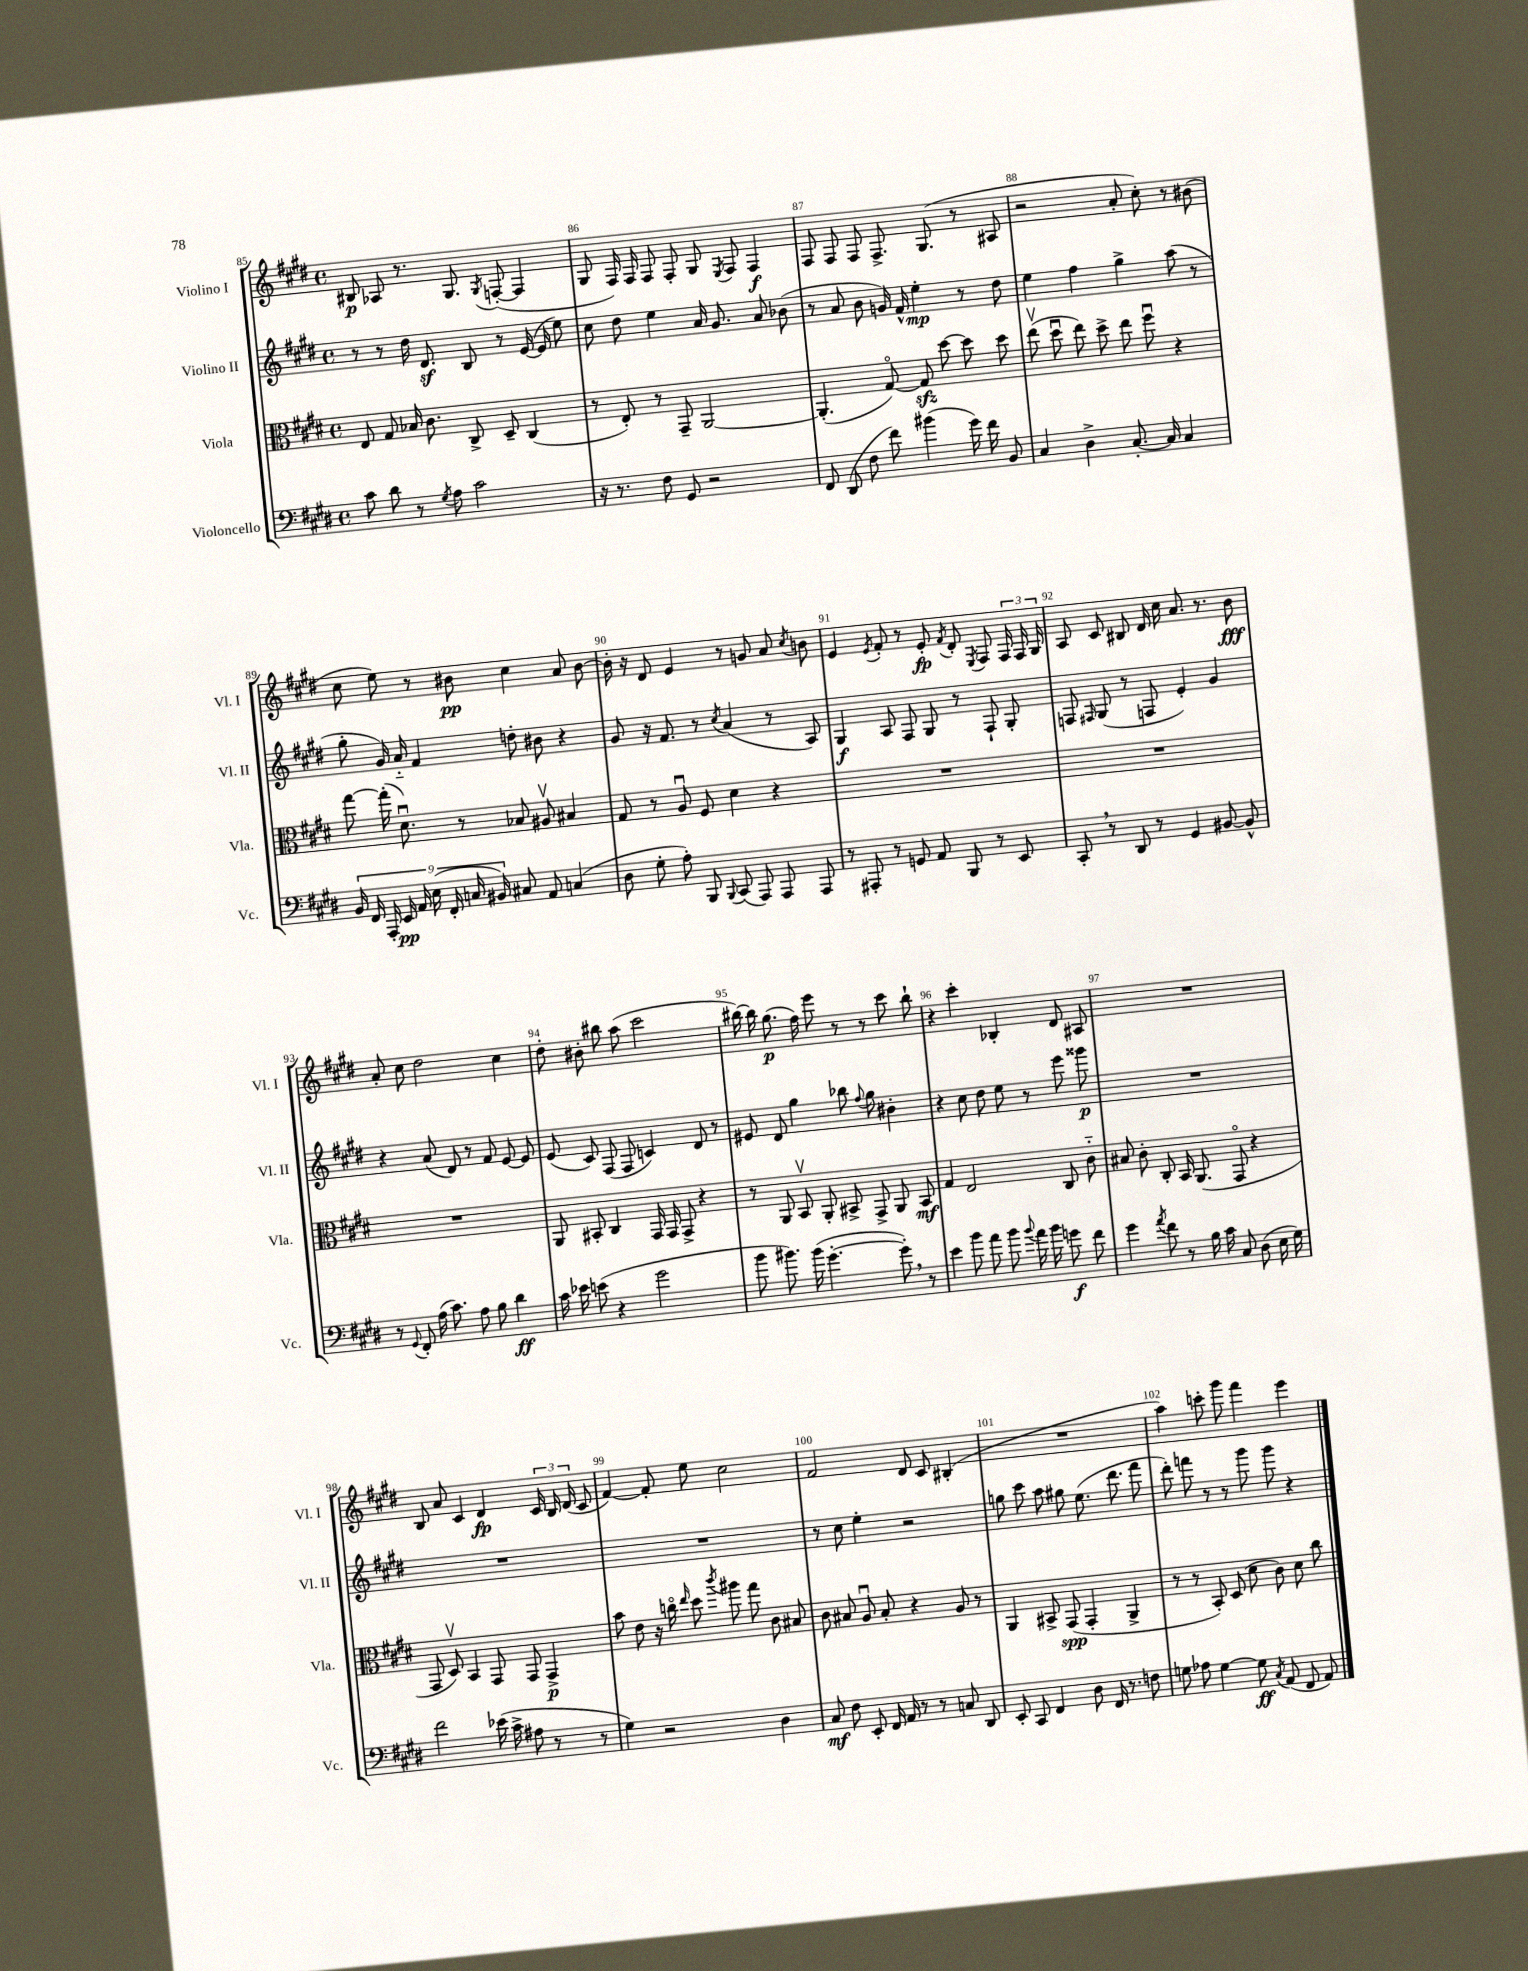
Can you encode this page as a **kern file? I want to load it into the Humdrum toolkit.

**kern	**dynam	**kern	**dynam	**kern	**dynam	**kern	**dynam
*part4	*part4	*part3	*part3	*part2	*part2	*part1	*part1
*staff4	*staff4	*staff3	*staff3	*staff2	*staff2	*staff1	*staff1
*I"Violoncello	*	*I"Viola	*	*I"Violino II	*	*I"Violino I	*
*I'Vc.	*	*I'Vla.	*	*I'Vl. II	*	*I'Vl. I	*
*clefF4	*	*clefC3	*	*clefG2	*	*clefG2	*
*k[f#c#g#d#]	*	*k[f#c#g#d#]	*	*k[f#c#g#d#]	*	*k[f#c#g#d#]	*
*M4/4	*	*M4/4	*	*M4/4	*	*M4/4	*
*met(c)	*	*met(c)	*	*met(c)	*	*met(c)	*
=85	=85	=85	=85	=85	=85	=85	=85
8c#\	.	8E/	.	8r	.	8B#X/	p
8d#\	.	8G#/	.	8r	.	8A-X/	.
8r	.	16B-X/	.	16dd#\	.	8.r	.
.	.	8.c#\	.	8.d#z/	.	.	.
8qG#/	.	.	.	.	.	.	.
8A\	.	.	.	.	.	.	.
.	.	.	.	.	.	8.G#/	.
2c#\	.	8C#^/	.	8B/	.	.	.
.	.	.	.	.	.	8qG#/	.
.	.	8D#~/	.	8r	.	([8Fn'/	.
.	.	(4C#/	.	([16e/	.	4F/]	.
.	.	.	.	16e/]	.	.	.
.	.	.	.	8ee\)	.	.	.
=86	=86	=86	=86	=86	=86	=86	=86
16r	.	8r	.	8cc#\	.	8G#/	.
8.r	.	.	.	.	.	.	.
.	.	8E'/)	.	8dd#\	.	16F#/)	.
.	.	.	.	.	.	16F#/	.
8F#\	.	8r	.	4ee\	.	8F#/	.
8GG#/	.	8GG#~/	.	.	.	8F#'/	.
2r	.	[2AA/	.	16a/	.	8G#/	.
.	.	.	.	8.g#/	.	.	.
.	.	.	.	.	.	8qE/	.
.	.	.	.	.	.	8F#/	.
.	.	.	.	8a/	.	4F#/	f
.	.	.	.	(8b-X\	.	.	.
=87	=87	=87	=87	=87	=87	=87	=87
8FF#/	.	(4.AA'/]	.	8r	.	8F#/	.
(8DD#/	.	.	.	8a/	.	8F#/	.
8F#\	.	.	.	8b\	.	8F#/	.
8f#\)	.	[8G#/)	.	16gn/)	.	8.F#^/	.
.	.	.	.	16f#^^/	.	.	.
(4b#X\	.	8G#zz/]	.	4ee'\	mp	.	.
.	.	.	.	.	.	(8.G#/	.
.	.	[8dd#\	.	.	.	.	.
16g#\)	.	8dd#\]	.	8r	.	8r	.
16f#\	.	.	.	.	.	.	.
8BB/	.	8dd#\	.	8dd#\	.	8A#X/	.
=88	=88	=88	=88	=88	=88	=88	=88
4C#/	.	(8eev\	.	4ee\	.	2r	.
.	.	8dd#u\	.	.	.	.	.
4D#^\	.	8ee\)	.	4ff#\	.	.	.
.	.	8dd#^\	.	.	.	.	.
[8.C#'/	.	8ee\	.	4gg#^\	.	8a'/	.
.	.	8ff#u\	.	.	.	8cc#'\)	.
16C#/]	.	.	.	.	.	.	.
4C#/	.	4r	.	(8aa\	.	8r	.
.	.	.	.	8r	.	(8b#X\	.
!!LO:LB:g=z
=89	=89	=89	=89	=89	=89	=89	=89
18BB/	.	[8gg#\	.	8gg#'\	.	8cc#\	.
18FF#/	.	.	.	.	.	.	.
18AAA'/	.	.	.	.	.	.	.
.	.	(16gg#'\]	.	16g#/)	.	8ee\)	.
18EE/	pp	.	.	.	.	.	.
.	.	8.d#u\)	.	16a/	.	.	.
18AA/	.	.	.	.	.	.	.
.	.	.	.	4f#/	.	8r	.
(18E\	.	.	.	.	.	.	.
18FF#'/	.	.	.	.	.	.	.
.	.	8r	.	.	.	8b#X\	pp
18Cn/	.	.	.	.	.	.	.
18BB#X/)	.	.	.	.	.	.	.
8C#X/	.	8B-X/	.	8ddn'\	.	4cc#\	.
8AA/	.	8A#Xv/	.	8b#X\	.	.	.
(4Cn/	.	4B#X/	.	4r	.	8a/	.
.	.	.	.	.	.	[8b#\	.
=90	=90	=90	=90	=90	=90	=90	=90
8D#\	.	8G#/	.	8g#/	.	16b#'\]	.
.	.	.	.	.	.	16r	.
8G#'\	.	8r	.	16r	.	8d#/	.
.	.	.	.	8.f#/	.	.	.
8A'\)	.	8Au/	.	.	.	4e/	.
8BBB/	.	8F#/	.	8r	.	.	.
8qqBBB/	.	.	.	8qcc#/	.	.	.
(8CC#/	.	4d#\	.	(4a/	.	8r	.
8AAA/)	.	.	.	.	.	8gn/	.
8AAA/	.	4r	.	8r	.	8a/	.
.	.	.	.	.	.	8qcc#/	.
8AAA/	.	.	.	8A/)	.	8bn\	.
=91	=91	=91	=91	=91	=91	=91	=91
8r	.	1r	.	4G#/	f	4e/	.
8AAA#X'/	.	.	.	.	.	.	.
.	.	.	.	.	.	8qe/	.
8r	.	.	.	8A/	.	8f#'/	.
8GGn/	.	.	.	8F#/	.	8r	.
8AA/	.	.	.	8G#/	.	8e'/	fp
.	.	.	.	.	.	8qf#/	.
8BBB/	.	.	.	8r	.	8d#'/	.
.	.	.	.	.	.	8qE/	.
8r	.	.	.	8F#`/	.	8F#/	.
8EE/	.	.	.	8G#'/	.	24F#/	.
.	.	.	.	.	.	24F#/	.
.	.	.	.	.	.	24G#/	.
=92	=92	=92	=92	=92	=92	=92	=92
8CC#',/	.	1r	.	8Fn/	.	8A/	.
.	.	.	.	16qqF#X/	.	.	.
8r	.	.	.	(8G#/	.	8c#/	.
8DD#/	.	.	.	8r	.	8B#X/	.
8r	.	.	.	8Fn/	.	16d#/	.
.	.	.	.	.	.	16cc#\	.
4GG#/	.	.	.	4e'/)	.	8.a/	.
.	.	.	.	.	.	8.r	.
[8BB#X/	.	.	.	4g#/	.	.	.
8BB#^^/]	.	.	.	.	.	8b\	fff
!!LO:LB:g=z
=93	=93	=93	=93	=93	=93	=93	=93
8r	.	1r	.	4r	.	8a'/	.
8qqGG#/	.	.	.	.	.	.	.
8FF#'/	.	.	.	.	.	8cc#\	.
(16A\	.	.	.	(8a/	.	2dd#\	.
8.c#\)	.	.	.	.	.	.	.
.	.	.	.	8d#/)	.	.	.
8A\	.	.	.	8r	.	.	.
8B\	.	.	.	8f#/	.	.	.
4d#\	ff	.	.	[8e/	.	4cc#\	.
.	.	.	.	8e/]	.	.	.
=94	=94	=94	=94	=94	=94	=94	=94
16c#\	.	8AA/	.	(8e/	.	8dd#'\	.
16e-X\	.	.	.	.	.	.	.
(8en\	.	8BB#X'/	.	8c#/)	.	8b#X'\	.
4r	.	4C#/	.	(8F#/	.	8bb#X\	.
.	.	.	.	8F#/	.	(8aa\	.
2g#\	.	16GG#/	.	4cn/)	.	2ccc#\	.
.	.	16GG#/	.	.	.	.	.
.	.	8GG#^/	.	.	.	.	.
.	.	4r	.	8d#/	.	.	.
.	.	.	.	8r	.	.	.
=95	=95	=95	=95	=95	=95	=95	=95
8b\	.	8r	.	8e#X/	.	[16bb#X\)	.
.	.	.	.	.	.	16bb#\]	.
8.b#X\)	.	8AA/	.	8d#/	.	(8.gg#\	p
.	.	8BBv/	.	4gg#\	.	.	.
(16b#\	.	.	.	.	.	16ff#\)	.
[4.g#'\	.	8AA'/	.	.	.	8eee\	.
.	.	8BB#X^/	.	8bb-X\	.	8r	.
.	.	.	.	8qqff#/	.	.	.
.	.	8GG#^/	.	8gg#\	.	8r	.
8g#',\])	.	8AA/	.	4b#X'\	.	8ccc#\	.
8r	.	8BB#/	mf	.	.	8bb#`\	.
=96	=96	=96	=96	=96	=96	=96	=96
4e\	.	4G#/	.	4r	.	4r	.
8b\	.	2E/	.	8cc#\	.	4ccc#'\	.
8a\	.	.	.	8dd#\	.	.	.
8b\	.	.	.	8ee\	.	4B-X'/	.
8qqb/	.	.	.	.	.	.	.
16a\	.	.	.	8r	.	.	.
16b\	.	.	.	.	.	.	.
8gn\	f	8C#/	.	8eee\	.	8d#/	.
8f#\	.	8c#\	.	8ggg##X\	p	8A#X/	.
=97	=97	=97	=97	=97	=97	=97	=97
4g#\	.	8B#X/	.	1r	.	1r	.
.	.	8c#'\	.	.	.	.	.
8qa/	.	.	.	.	.	.	.
8f#\	.	8C#'/	.	.	.	.	.
8r	.	16BB/	.	.	.	.	.
.	.	(8.AA/	.	.	.	.	.
16B\	.	.	.	.	.	.	.
16c#\	.	.	.	.	.	.	.
8C#/	.	8GG#/	.	.	.	.	.
(8D#\	.	4r	.	.	.	.	.
16E\	.	.	.	.	.	.	.
16G#\)	.	.	.	.	.	.	.
!!LO:LB:g=z
=98	=98	=98	=98	=98	=98	=98	=98
2f#\	.	8GG#/	.	1r	.	8B/	.
.	.	8D#v/)	.	.	.	8a/	.
.	.	4BB/	.	.	.	4c#/	.
(16e-X\	.	8GG#/	.	.	.	4d#/	fp
16c#^\	.	.	.	.	.	.	.
8A#X\	.	8GG#/	.	.	.	.	.
8r	.	4GG#^/	p	.	.	24c#/	.
.	.	.	.	.	.	24B/	.
.	.	.	.	.	.	(24d#/	.
8r	.	.	.	.	.	8c#/	.
=99	=99	=99	=99	=99	=99	=99	=99
4G#\)	.	8b\	.	1r	.	[4f#/)	.
.	.	8e\	.	.	.	.	.
2r	.	16r	.	.	.	8f#'/]	.
.	.	16ccn\	.	.	.	.	.
.	.	16qqee/	.	.	.	.	.
.	.	8dd#\	.	.	.	8ee\	.
.	.	8qccc#/	.	.	.	.	.
.	.	8aa#X\	.	.	.	2cc#\	.
.	.	8gg#\	.	.	.	.	.
4D#\	.	8c#\	.	.	.	.	.
.	.	8B#X/	.	.	.	.	.
=100	=100	=100	=100	=100	=100	=100	=100
8C#/	mf	8c#\	.	8r	.	2f#/	.
8F#\	.	8B#X/	.	8cc#\	.	.	.
8EE'/	.	8Au/	.	4ee'\	.	.	.
16FF#/	.	8B#'/	.	.	.	.	.
16AA/	.	.	.	.	.	.	.
8r	.	4r	.	2r	.	8d#/	.
8r	.	.	.	.	.	8c#/	.
8Cn/	.	8A/	.	.	.	(4B#X'/	.
8DD#/	.	8r	.	.	.	.	.
=101	=101	=101	=101	=101	=101	=101	=101
8EE'/	.	4AA/	.	8ggn\	.	1r	.
8CC#/	.	.	.	8ccc#\	.	.	.
4FF#/	.	8BB#X^/	.	8aa\	.	.	.
.	.	(8GG#/	spp	8gg#X\	.	.	.
8D#\	.	4GG#'/	.	(8.ee\	.	.	.
16FF#/	.	.	.	.	.	.	.
8.r	.	.	.	8.ddd#\	.	.	.
.	.	4AA^/	.	.	.	.	.
8Fn\	.	.	.	8fff#\	.	.	.
=102	=102	=102	=102	=102	=102	=102	=102
8Gn\	.	8r	.	8ddd#'\)	.	4aa\)	.
8A-X\	.	8r	.	8fffn\	.	.	.
[4G\	.	8BB'/)	.	8r	.	8cccn'\	.
.	.	(8D#/	.	8r	.	8ggg#\	.
8G\]	ff	8d#\	.	8ggg#\	.	4fff#\	.
8qC#/	.	.	.	.	.	.	.
(8AA/	.	8c#\)	.	8ggg#\	.	.	.
8FF#/	.	8d#\	.	4r	.	4eee\	.
8AA/)	.	8cc#\	.	.	.	.	.
==	==	==	==	==	==	==	==
*-	*-	*-	*-	*-	*-	*-	*-
